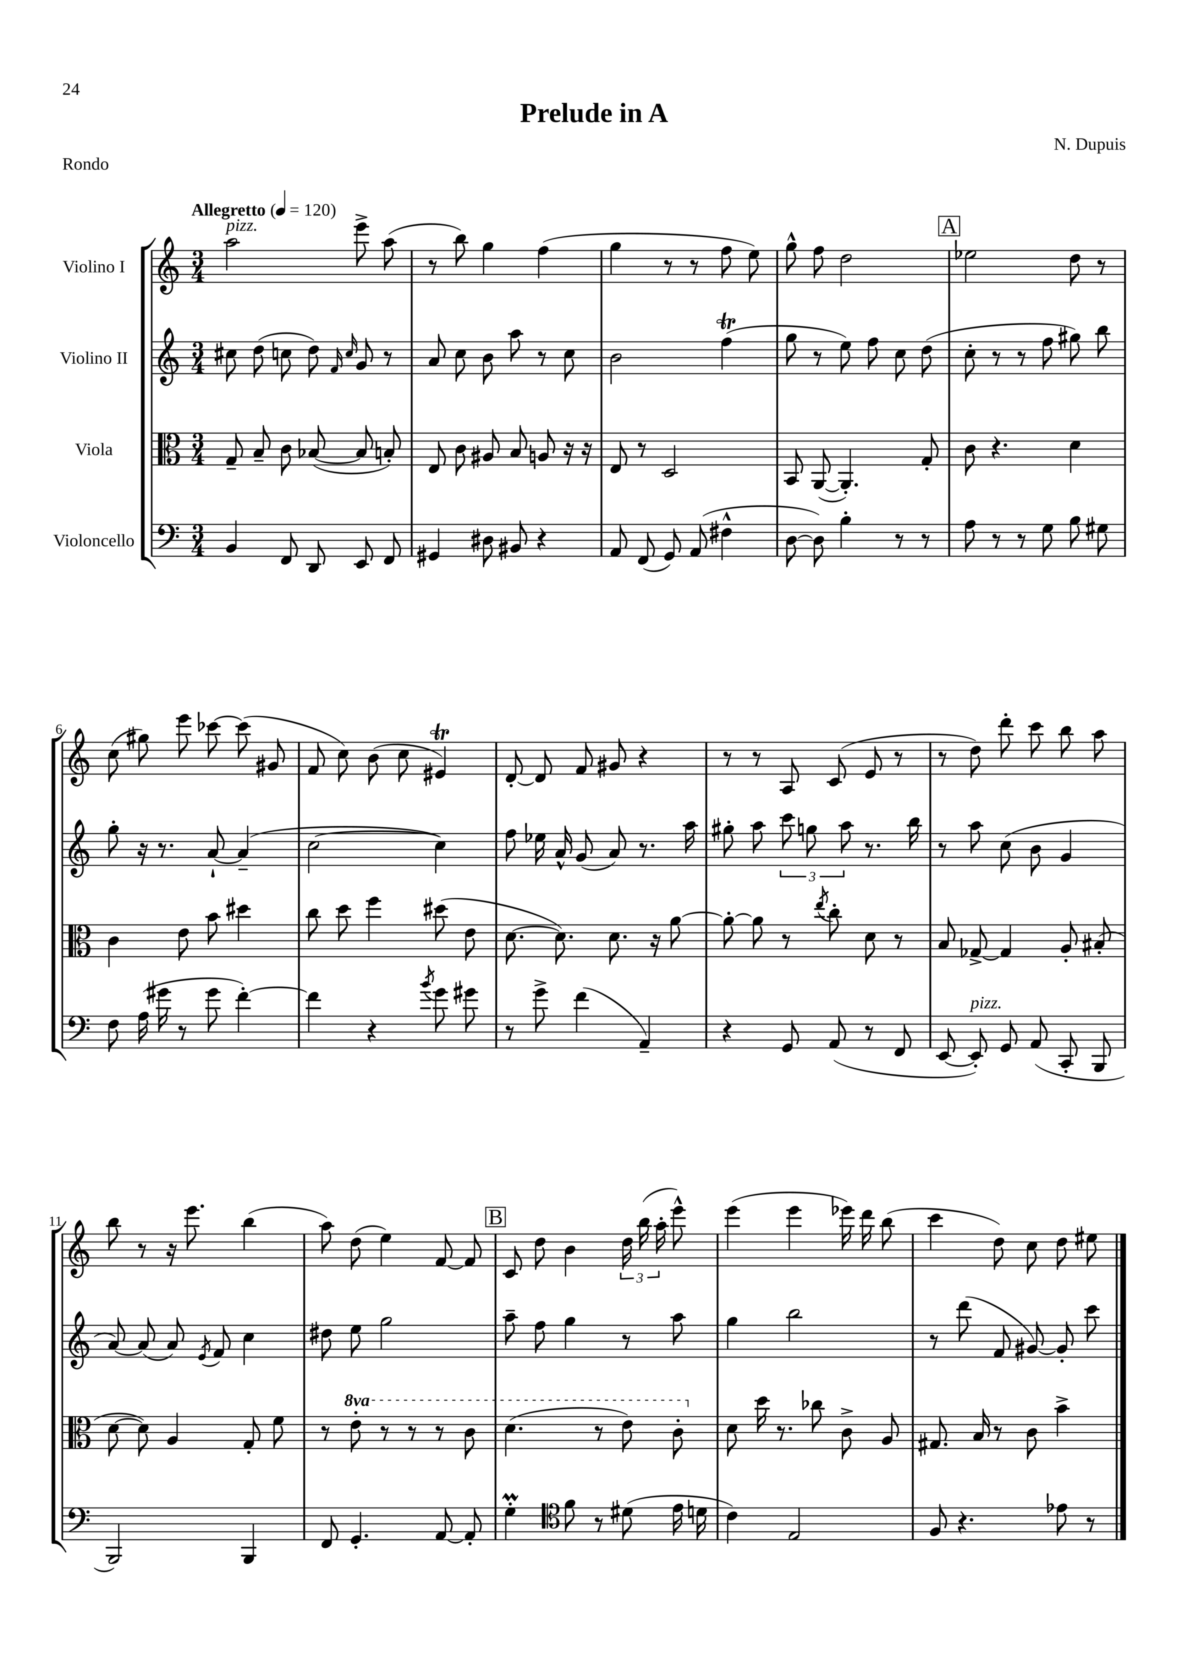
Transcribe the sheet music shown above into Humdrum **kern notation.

**kern	**kern	**kern	**kern
*staff4	*staff3	*staff2	*staff1
*clefF4	*clefC3	*clefG2	*clefG2
*k[]	*k[]	*k[]	*k[]
*M3/4	*M3/4	*M3/4	*M3/4
*MM120	*MM120	*MM120	*MM120
4BB	8G~	8cc#	2aa
.	8B~	(8dd	.
8FF	8c	8cc	.
8DD	([8B-	8dd)	.
.	.	16qqf	.
.	.	16qqcc	.
8EE	8B-]	8g	8eee^
8FF	8B')	8r	(8aa
=	=	=	=
4GG#	8E	8a	8r
.	8c	8cc	8bb)
8D#	8A#	8b	4gg
8BB#	8B	8aa	.
4r	8A	8r	(4ff
.	16r	8cc	.
.	16r	.	.
=	=	=	=
8AA	8E	2b	4gg
(8FF	8r	.	.
8GG)	2D	.	8r
(8AA	.	.	8r
4F#^^	.	(4ff	8ff
.	.	.	8ee)
=	=	=	=
[8D	8BB	8gg	8gg^^
8D])	([8AA	8r	8ff
4B'	4.AA'])	8ee)	2dd
.	.	8ff	.
8r	.	8cc	.
8r	8G'	(8dd	.
=	=	=	=
8A	8c	8cc'	2ee-
8r	4.r	8r	.
8r	.	8r	.
8G	.	8ff	.
8B	4d	8gg#)	8dd
8G#	.	8bb	8r
=	=	=	=
8F	4c	8gg'	(8cc
(16A	.	16r	8gg#)
16g#	.	8.r	.
8r	8e	.	8eee
8g#	8b	[8a`	[8ccc-
[4f')	4dd#	(4a~]	(8ccc-]
.	.	.	8g#
=	=	=	=
4f]	8cc	[2cc	8f
.	8dd	.	8cc)
4r	4ff	.	(8b
.	.	.	8cc
8qb	.	.	.
8g	(8dd#	4cc])	4e#)
8g#	8e	.	.
=	=	=	=
8r	[8.d	8ff	[8d'
8g^	.	16ee-	8d]
.	8.d])	16a^^	.
(4f	.	(8g	8f
.	8.d	8a)	8g#
4AA~)	.	8.r	4r
.	16r	.	.
.	[8a	.	.
.	.	16aa	.
=	=	=	=
4r	8a'_	8gg#'	8r
.	8a]	8aa	8r
8GG	8r	12ccc	8A
.	.	12gg	.
.	8qee	.	.
(8AA	8cc'	.	(8c
.	.	12aa	.
8r	8d	8.r	8e
8FF	8r	.	8r
.	.	16bb	.
=	=	=	=
[8EE	8B	8r	8r
8EE'])	[8G-^	8aa	8dd)
8GG	4G-]	(8cc	8ddd'
(8AA	.	8b	8ccc
8CC'	8A'	4g	8bb
8BBB	(8B#'	.	8aa
=	=	=	=
2BBB)	[8d	[8a)	8bb
.	8d])	(8a]	8r
.	4A	8a)	16r
.	.	.	8.eee
.	.	8qe	.
.	.	8f	.
4BBB	8G'	4cc	(4bb
.	8f	.	.
=	=	=	=
8FF	8r	8dd#	8aa)
4.GG'	8ee'	8ee	(8dd
.	8r	2gg	4ee)
.	8r	.	.
[8AA	8r	.	[8f
8AA']	8cc	.	8f]
=	=	=	=
4G'	(4.dd	8aa~	8c
.	.	8ff	8dd
*clefC4	*	*	*
8f	.	4gg	4b
8r	8r	.	.
(8d#	8ee)	8r	24dd
.	.	.	(24bb
.	.	.	24aa'
16e	8cc'	8aa	8eee^^)
16d	.	.	.
=	=	=	=
4c)	8d	4gg	(4eee
.	16dd	.	.
.	8.r	.	.
2E	.	2bb	4eee
.	8cc-	.	.
.	8c^	.	16eee-)
.	.	.	16ddd
.	8A	.	(8bb
=	=	=	=
8F	8.G#	8r	4ccc
4.r	.	(8ddd	.
.	16B	.	.
.	8r	8f	8dd)
.	8c	[8g#)	8cc
8e-	4b^	8g#']	8dd
8r	.	8ccc	8ee#
==	==	==	==
*-	*-	*-	*-
